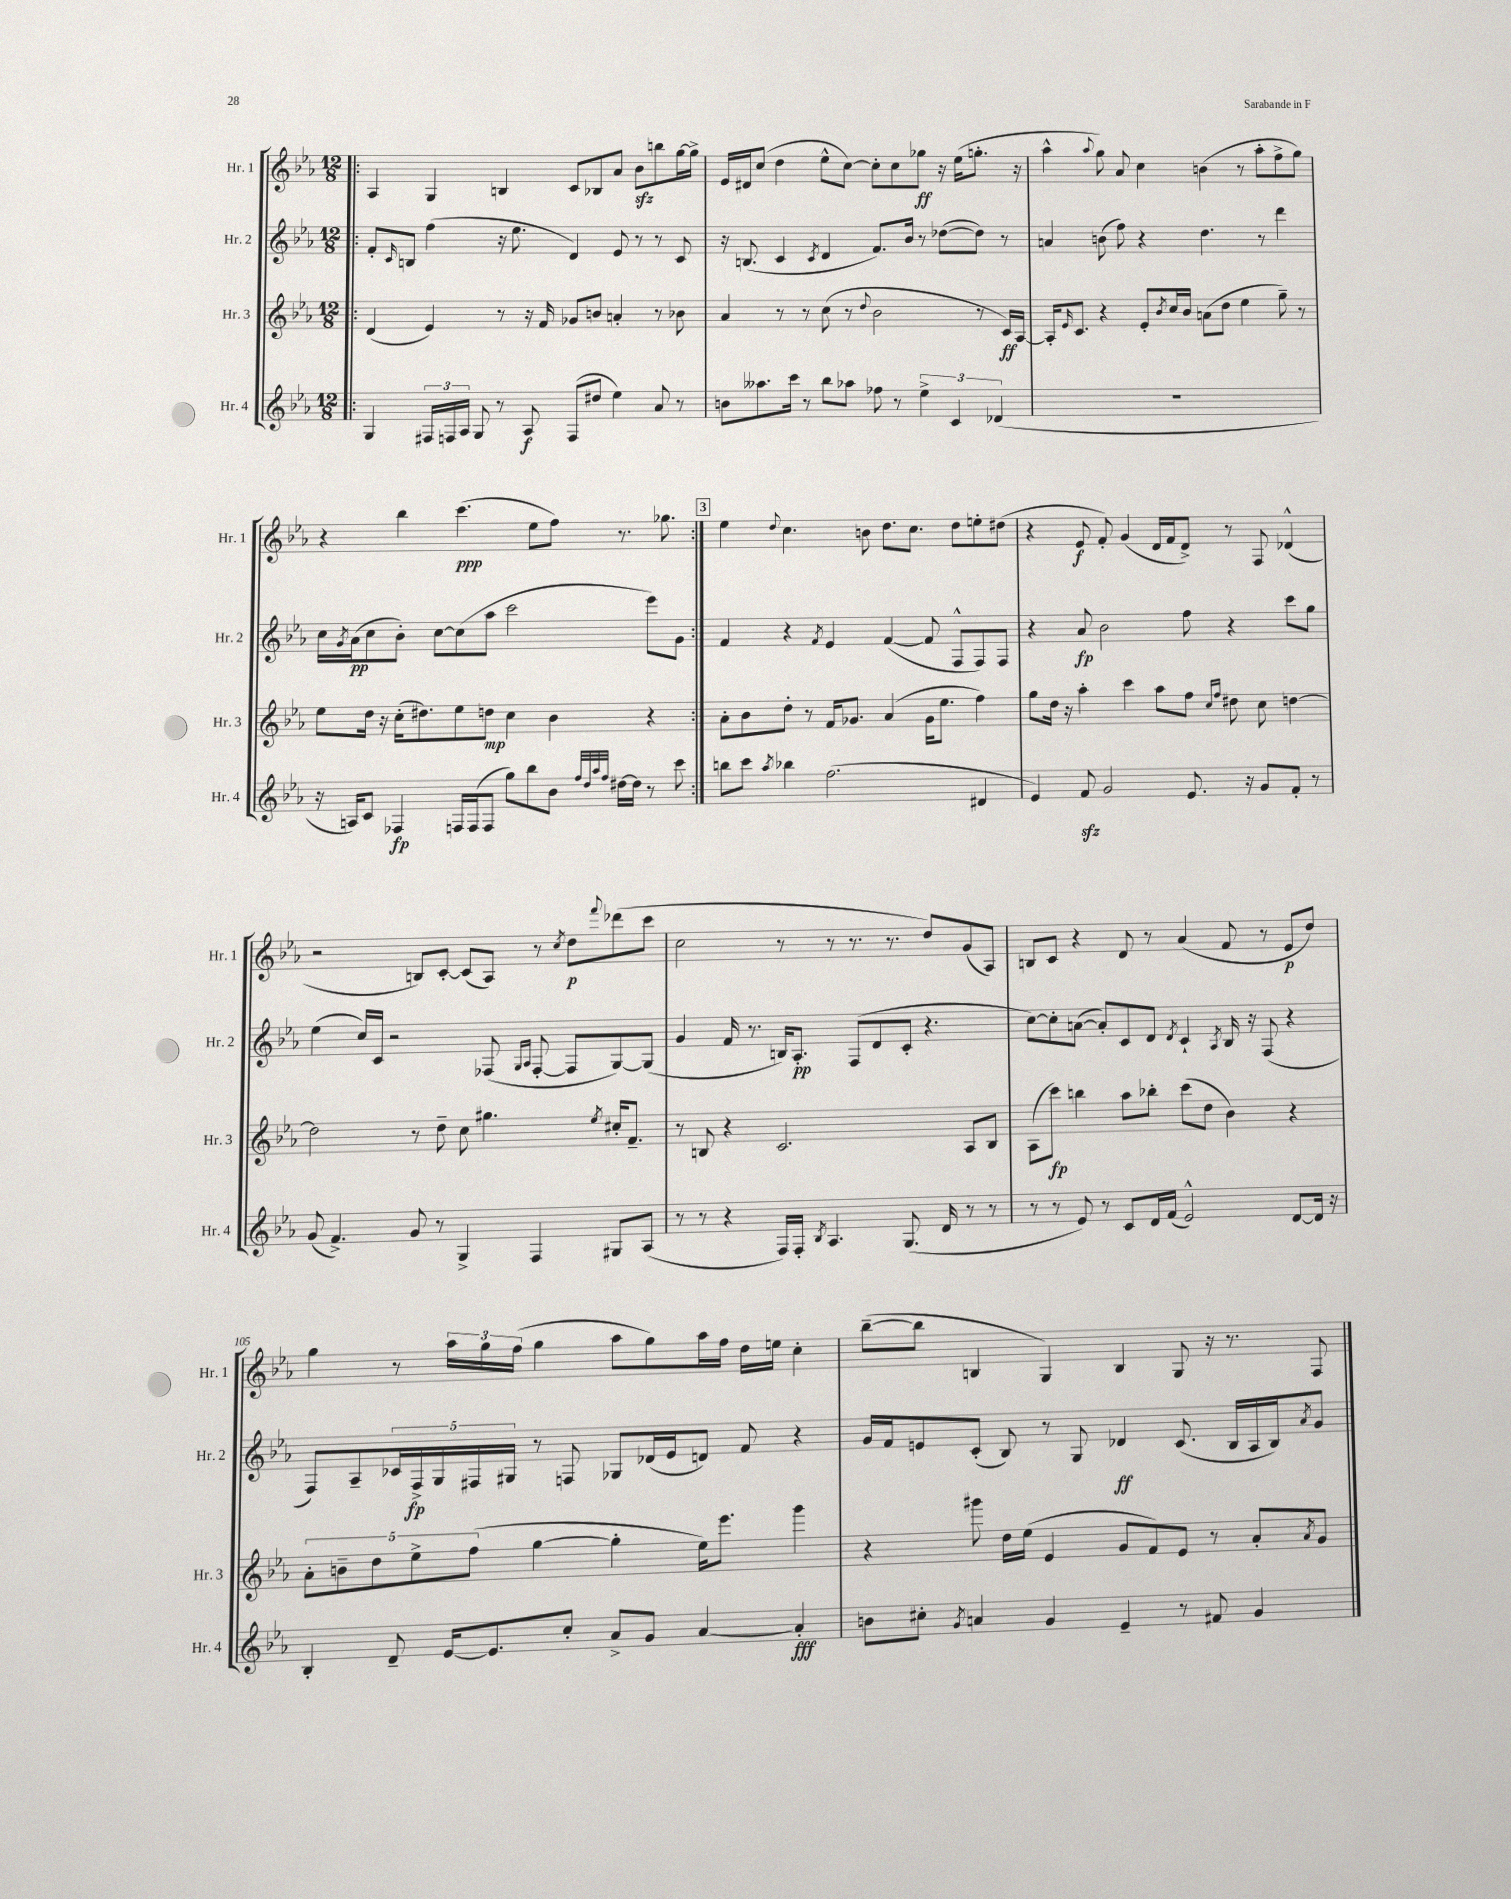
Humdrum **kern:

**kern	**kern	**kern	**kern
*staff4	*staff3	*staff2	*staff1
*clefG2	*clefG2	*clefG2	*clefG2
*k[b-e-a-]	*k[b-e-a-]	*k[b-e-a-]	*k[b-e-a-]
*M12/8	*M12/8	*M12/8	*M12/8
=!|:	=!|:	=!|:	=!|:
4G	(4d	8f'	4A-
.	.	16qqc	.
.	.	8B	.
24F#	4e-)	(4ff	4G
24F	.	.	.
24A-	.	.	.
8G	.	.	.
8r	8r	16r	4B
.	.	8.ee-	.
8A-	16r	.	.
.	16f	.	.
(8F	8g-	4d)	8c
8dd#	8b	.	8B-
4ee-)	4a'	8e-	8a-
.	.	8r	8b-
8a-	8r	8r	8bb
8r	8b-	8c	[16gg
.	.	.	16gg^]
=	=	=	=
8b	4a-	16r	16e-
.	.	(8.B	16d#
8.aa--	.	.	(8cc
.	8r	4c	4dd
16ccc	.	.	.
8r	8r	.	.
.	.	8qc	.
8bb-	(8cc	4d	8ee-^^
8aa-	8r	.	[8cc)
.	8qqdd	.	.
8ff-	2b-	8.f)	8cc']
8r	.	.	8cc
.	.	16b-	.
6ee-^	.	8r	8gg-
.	.	([8dd-	16r
6c	.	.	.
.	.	.	(16ee-
.	8r	8dd-])	8.gg'
(6d-	.	.	.
.	16c)	8r	.
.	[16A-	.	16r
=	=	=	=
1.r	16A-']	4a	4aa-^^
.	16qqe-	.	.
.	8.c	.	.
.	.	.	8qqaa-
.	4r	(8b	8gg)
.	.	8ff)	8a-
.	8e-'	4r	4cc
.	8qb-	.	.
.	16cc	.	.
.	16b-	.	.
.	(8a	4.dd	(4b
.	8dd	.	.
.	4ee-	.	8r
.	.	8r	8aa-'
.	8gg~)	4ddd	8ff^
.	8r	.	8gg)
=	=	=	=
16r	8ee-	16cc	4r
.	.	8qg	.
16A)	.	(16a-	.
8c	16dd	8cc	.
.	16r	.	.
4F-	(16cc'	8b-')	4bb-
.	8.dd#)	.	.
.	.	[8cc	.
16F	8ee-	(8cc]	(4.ccc
(16F	.	.	.
8F	8dd	8aa-	.
8gg)	4cc	2ccc	.
8bb-	.	.	8ee-
8b-	4b-	.	8ff)
32qqff	.	.	.
32qqdd	.	.	.
32qqaa-	.	.	.
32qqff	.	.	.
[16dd#	.	.	8.r
16dd#]	.	.	.
8r	4r	8eee-)	.
.	.	.	8.gg-
8ccc	.	8g	.
=:|!	=:|!	=:|!	=:|!
8bb	8a-'	4f	4ee-
8ccc	8b-	.	.
8qaa-	.	.	8qqdd
4bb-	8dd'	4r	4.cc
.	8r	.	.
.	.	8qf	.
(2.ff	16f	4e-	.
.	8.g-	.	.
.	.	.	8b
.	(4a-	([4f	8.dd
.	.	.	8.cc
.	16g-	8f]	.
.	8.ee-	.	.
.	.	8F^^	8dd
4d#	4ff)	8F)	8ee'
.	.	8F	(8dd#
=	=	=	=
4e-)	8gg	4r	4r
.	16dd	.	.
.	16r	.	.
8f	4aa-'	8a-	8e-
2g	.	2b-	8f')
.	4ccc	.	(4g
.	8aa-	.	16d
.	.	.	16f
8.e-	8ff	8ff	8d^)
.	16qqcc	.	.
.	16qqff	.	.
.	8dd#	4r	8r
16r	.	.	.
8g	8cc	.	8F
8f'	[4dd	8ccc	(4d-^^
8r	.	8gg	.
=	=	=	=
(8g	2dd]	(4ee-	2r
4.f^)	.	.	.
.	.	16cc)	.
.	.	16c	.
.	.	2r	.
8g	8r	.	8B)
8r	8dd~	.	[8c'
4G^	8cc	.	(8c]
.	4.gg#	(8F-	8A-)
.	.	16qqG	.
.	.	16qqA-	.
4F	.	[8F-'	8r
.	.	.	8qcc
.	.	8F-]	8dd
.	8qee-	.	8qqfff
8G#	16cc#'	[8G)	(8ddd-
.	8.f~	.	.
(8A-	.	(8G]	8ccc
=	=	=	=
8r	8r	4g	2cc
8r	8B	.	.
4r	4r	16f	.
.	.	8.r	.
16F)	2.c	16B)	8r
16F'	.	8.A-'	.
8qB-	.	.	.
4.A-	.	.	8r
.	.	(8F	8.r
.	.	8d	.
.	.	.	8.r
(8.G	.	8c'	.
.	.	4.r	8dd)
16d	.	.	.
8r	8A-	.	(8g
8r	8B	.	8A-)
=	=	=	=
8r	(8A-	[8cc)	8B
8r	8ccc)	8cc']	8c
8e-)	4bb	([8a	4r
8r	.	8a'])	.
8c	8aa-	8c	8d
16d	8bb-'	8d	8r
(16f	.	.	.
.	.	8qd	.
2e-^^)	(8ccc	4c`	(4a-
.	8dd	.	.
.	.	8qA-	.
.	4b-)	16B-	8f
.	.	16r	.
.	.	(8F	8r
[8d	4r	4r	8e-
16d]	.	.	8dd)
16r	.	.	.
=	=	=	=
4B-'	10a-'	8F)	4gg
.	10b~	.	.
.	.	8A-~	.
.	10dd	.	.
8d~	.	20c-	8r
.	10ee-^	20F^	.
.	.	20G	.
[16e-	.	.	24aa-
.	(10ff	20F#	.
.	.	.	24gg
8.e-]	.	.	.
.	.	20G#	.
.	.	.	(24ff
.	[4gg	8r	4gg
8cc'	.	8F	.
8a-^	4gg']	8G-	8aa-
8g	.	(16d-	8gg)
.	.	16e-	.
[4a-	16ee-)	8d)	16aa-
.	8.eee-	.	16ff
.	.	8f	16dd
.	.	.	16ee
4a-']	4ggg	4r	4cc'
=	=	=	=
8b	4r	16g	([8bb-~
.	.	16f	.
8cc#'	.	8e	8bb-]
8qg	.	.	.
4a	8ggg#	(8c'	4B
.	16dd	8B-)	.
.	(16ee-	.	.
4g	4e-	8r	4G)
.	.	8G	.
4e-~	8g	4d-	4B
.	8f)	.	.
8r	8e-	(8.c	8G
8f#	8r	.	16r
.	.	16B-	8.r
4g	8a-'	16A-	.
.	.	16B-)	.
.	8qa-	8qa-	.
.	8g	8g	8F
==	==	==	==
*-	*-	*-	*-
